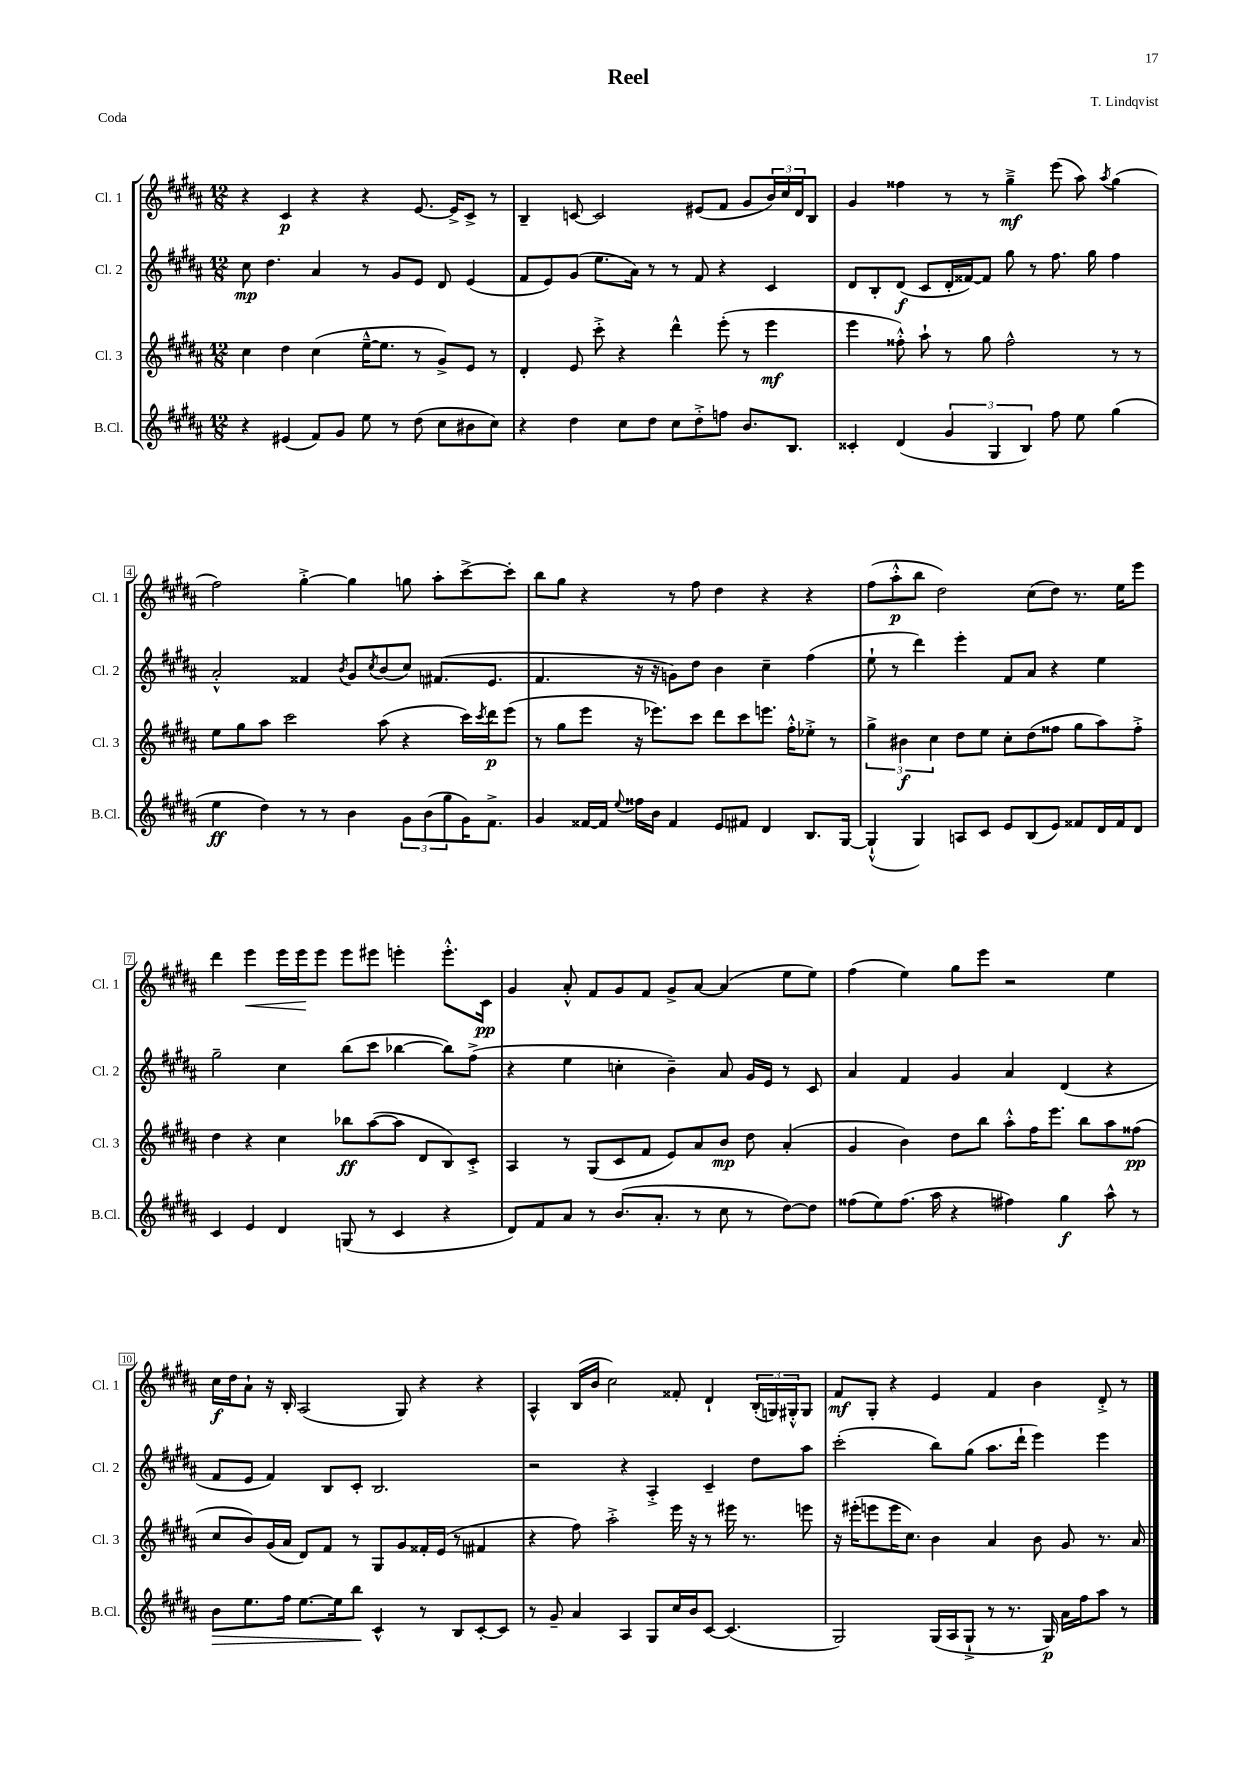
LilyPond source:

\header { title = "Reel" composer = "T. Lindqvist" piece = "Coda" }
<<
\new StaffGroup <<
\new Staff = "s0" \with { instrumentName = "Cl. 1" shortInstrumentName = "Cl. 1" } {
    \clef treble \key b \major \numericTimeSignature \time 12/8
    r4 cis'4\p r4 r4 e'8.~ e'16-> cis'8-> r8 |
    b4-- c'8~ c'2 eis'8( fis'8 gis'8 \tuplet 3/2 { b'16) cis''16 dis'16 } b8 |
    gis'4 fisis''4 r8 r8 gis''4--->\mf e'''8( ais''8) \acciaccatura { ais''8 } gis''4( |
    fis''2) gis''4~-.-> gis''4 g''8 ais''8-. cis'''8~-> cis'''8-. |
    b''8 gis''8 r4 r8 fis''8 dis''4 r4 r4 |
    fis''8( ais''8-.-^\p b''8 dis''2) cis''8( dis''8) r8. e''16 e'''8 |
    dis'''4 e'''4\< e'''16 e'''16\! e'''8 e'''8 eis'''8 e'''4-. e'''8.-.-^ cis'16\pp |
    gis'4 ais'8-.-^ fis'8 gis'8 fis'8 gis'8-> ais'8~ ais'4( e''8 e''8) |
    fis''4( e''4) gis''8 e'''8 r2 e''4 |
    cis''16\f dis''16 ais'8-! r16 b16-. ais2( gis8) r4 r4 |
    ais4-^ b16( b'16 cis''2) fisis'8-. dis'4-! \tuplet 3/2 { b16-.( g16) gis16-.-^ } gis8 |
    fis'8\mf gis8-. r4 e'4 fis'4 b'4 dis'8-.-> r8 \bar "|." |
}
\new Staff = "s1" \with { instrumentName = "Cl. 2" shortInstrumentName = "Cl. 2" } {
    \clef treble \key b \major \numericTimeSignature \time 12/8
    cis''8\mp dis''4. ais'4 r8 gis'8 e'8 dis'8 e'4( |
    fis'8 e'8) gis'8( e''8. ais'16) r8 r8 fis'8 r4 cis'4 |
    dis'8 b8-. dis'8\f( cis'8 dis'16-. fisis'16~) fisis'8 gis''8 r8 fis''8. gis''16 fis''4 |
    ais'2-.-^ fisis'4 \acciaccatura { b'8 } gis'8 \acciaccatura { cis''8 } b'8( cis''8) fis'8.( e'8. |
    fis'4. r16 r16 g'8) dis''8 b'4 cis''4-- fis''4( |
    e''8-! r8 dis'''4) e'''4-. fis'8 ais'8 r4 e''4 |
    gis''2-- cis''4 b''8( cis'''8 bes''4~ bes''8) fis''8->( |
    r4 e''4 c''4-. b'4--) ais'8 gis'16 e'16 r8 cis'8 |
    ais'4 fis'4 gis'4 ais'4 dis'4( r4 |
    fis'8 e'8 fis'4) b8 cis'8-. b2. |
    r2 r4 ais4-.-> cis'4-- dis''8 ais''8 |
    cis'''2-.( b''8) gis''8( ais''8. dis'''16-! e'''4) e'''4 \bar "|." |
}
\new Staff = "s2" \with { instrumentName = "Cl. 3" shortInstrumentName = "Cl. 3" } {
    \clef treble \key b \major \numericTimeSignature \time 12/8
    cis''4 dis''4 cis''4( e''16~---^ e''8. r8 gis'8->) e'8 r8 |
    dis'4-. e'8 cis'''8-.-> r4 dis'''4-^ e'''8-.( r8 e'''4\mf |
    e'''4 fisis''8-.-^) ais''8-! r8 gis''8 fisis''2-^ r8 r8 |
    e''8 gis''8 ais''8 cis'''2 ais''8( r4 cis'''16) \acciaccatura { cis'''8 } dis'''16\p e'''8( |
    r8 gis''8 e'''8 r16 ees'''8.) cis'''8 dis'''8 cis'''8 e'''8. fis''16-.-^ ees''8-.-> r8 |
    \tuplet 3/2 { gis''4-> bis'4\f cis''4 } dis''8 e''8 cis''8-. dis''8( fisis''8 gis''8 ais''8) fisis''8-.-> |
    dis''4 r4 cis''4 bes''8\ff ais''8~( ais''8 dis'8 b8) cis'8-.-> |
    ais4 r8 gis8( cis'8 fis'8 e'8) ais'8 b'8\mp dis''8 ais'4-.( |
    gis'4 b'4) dis''8 b''8 ais''8-.-^ fis''16 e'''8. b''8 ais''8 fisis''8\pp( |
    cis''8 b'8) gis'16( ais'16 dis'8) fis'8 r8 gis8 gis'8 fisis'16-. e'16( r8 fis'4 |
    r4 fis''8) ais''2-.-> e'''16 r16 r8 eis'''16 r8. e'''8 |
    r16 eis'''16-.( e'''8 e'''16 cis''8.) b'4 ais'4 b'8 gis'8 r8. ais'16 \bar "|." |
}
\new Staff = "s3" \with { instrumentName = "B.Cl." shortInstrumentName = "B.Cl." } {
    \clef treble \key b \major \numericTimeSignature \time 12/8
    r4 eis'4( fis'8) gis'8 e''8 r8 dis''8( cis''8 bis'8 cis''8) |
    r4 dis''4 cis''8 dis''8 cis''8 dis''8-.-> f''8 b'8. b8. |
    cisis'4-. dis'4( \tuplet 3/2 { gis'4 gis4 b4) } fis''8 e''8 gis''4( |
    e''4\ff dis''4) r8 r8 b'4 \tuplet 3/2 { gis'8 b'8( gis''8 } gis'16) fis'8.-> |
    gis'4 fisis'16~ fisis'16 \appoggiatura { e''8 } fisis''16 b'16 fisis'4 e'8 fis'8 dis'4 b8. gis16~ |
    gis4-!-^( gis4) a8 cis'8 e'8 b8( e'8) fisis'8 dis'16 fisis'16 dis'8 |
    cis'4 e'4 dis'4 g8( r8 cis'4 r4 |
    dis'8) fis'8 ais'8 r8 b'8.( ais'8.-. r8 cis''8 r8 dis''8~) dis''8 |
    fisis''8( e''8) fisis''8.( ais''16 r4 fis''4) gis''4\f ais''8-^ r8 |
    b'8\> e''8. fis''16 e''8.~ e''16 b''8\! cis'4-^ r8 b8 cis'8~-. cis'8 |
    r8 gis'8-- ais'4 ais4 gis8 cis''16 b'16 cis'8~ cis'4.( |
    gis2) gis16( ais16 gis8-!-> r8 r8. gis16\p) ais'16 fis''16 ais''8 r8 \bar "|." |
}
>>
>>
\layout { \context { \Score \override BarNumber.stencil = #(make-stencil-boxer 0.1 0.3 ly:text-interface::print) } }
